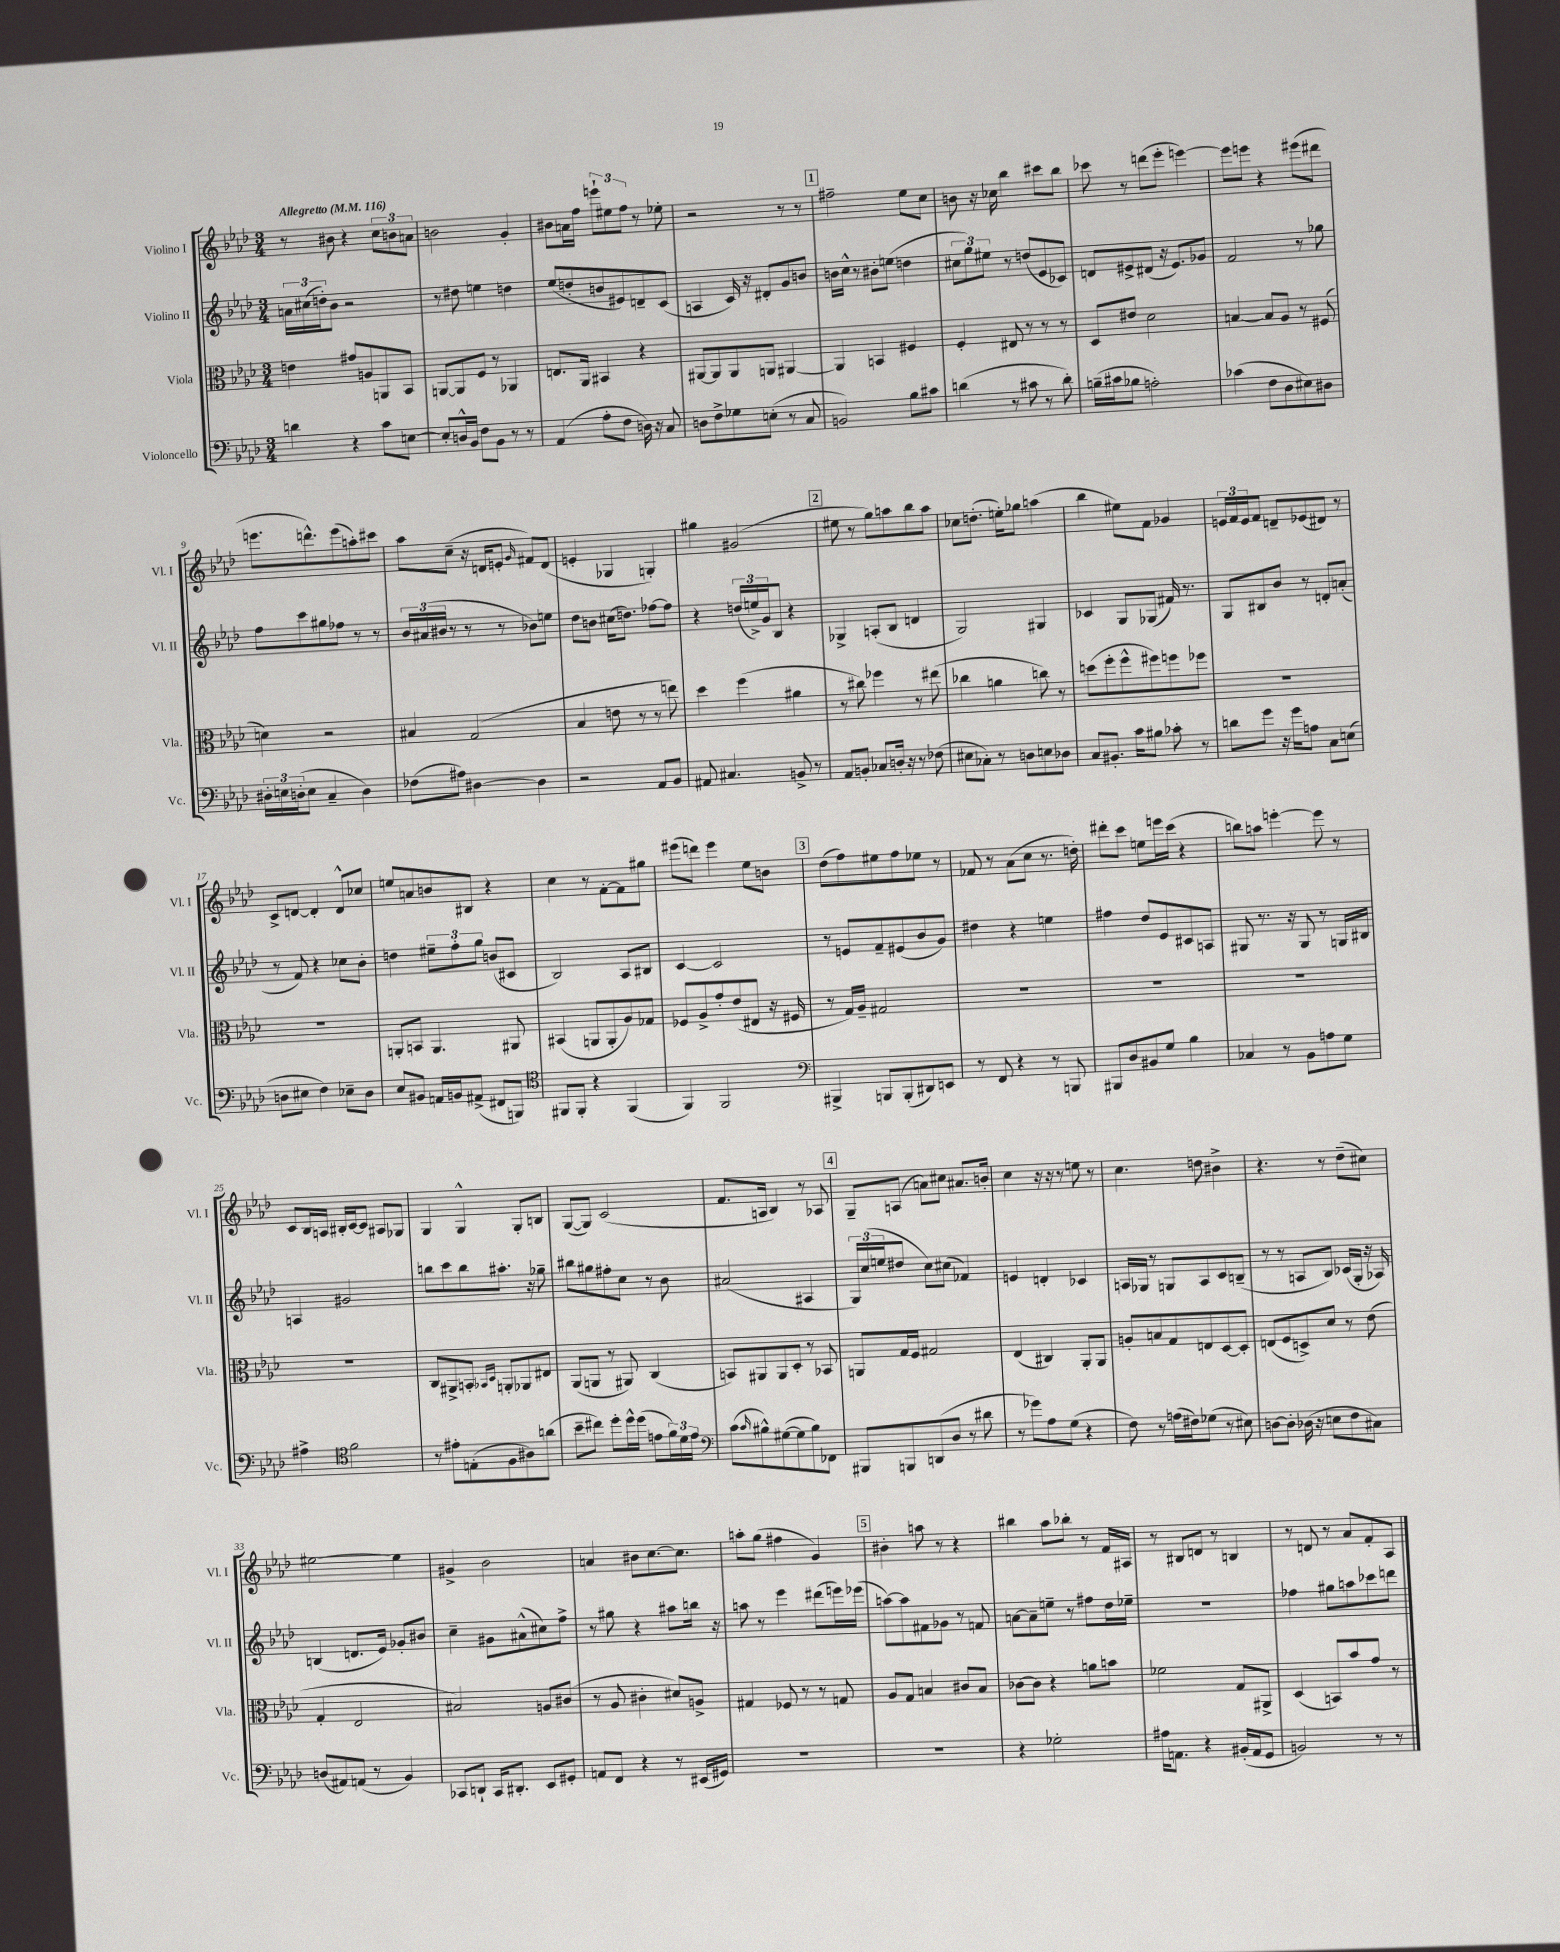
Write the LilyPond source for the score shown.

<<
\new StaffGroup <<
\new Staff = "s0" \with { instrumentName = "Violino I" shortInstrumentName = "Vl. I" } {
    \clef treble \key aes \major \numericTimeSignature \time 3/4 \tempo "Allegretto" 4 = 116
    r8 bis'8 r4 \tuplet 3/2 { c''8 b'8 a'8 } |
    b'2 g'4-. |
    bis'8 a'16 f''16 \tuplet 3/2 { e'''8-! eis''8 f''8 } r8 ees''8-. |
    r2 r8 r8 |
    \mark \markup { \box "1" } fis''2-- ees''8 c''8 |
    b'8 r16 ces''16 bes''4 cis'''8 bes''8 |
    ces'''8 r8 d'''8( ees'''8-. e'''4~) |
    e'''8 e'''8 r4 eis'''8( dis'''8 |
    e'''8. d'''8.-^) e'''8( a''8-.) cis'''8 |
    aes''8 c''8--( r16 d'16 e'8-. \grace { g'16 } fis'8) d'8( |
    e'4-. ges4 g4-.) |
    gis''4 gis'2( |
    \mark \markup { \box "2" } eis''8 r8 g''8) a''8 bes''8 a''8 |
    ces''8 d''8.-.( e''16-.) ges''8 a''4( |
    bes''4 eis''8) f'8 ges'4 |
    \tuplet 3/2 { e'16 f'16 e'16 } f'8 d'8-- ees'8( dis'8) r8 |
    c'8-> d'8~ d'4-. d'8-^ ces''8 |
    e''8 a'8 b'8 bis8 r4 |
    c''4 r8 f'8~-. f'8 gis''8 |
    eis'''8( d'''8) eis'''4 ees''8 b'8 |
    \mark \markup { \box "3" } des''8( f''8) eis''8 f''8 ees''8 r8 |
    fes'8 r8 aes'8( c''8 r8. d''16-.) |
    dis'''8-. c'''8 e''8 e'''16 c'''16( r4 |
    b''8) a''8 e'''4~-. e'''8 r8 |
    c'8 bes16 a16 bis16-. c'16~ c'8 ais8 ges8 |
    g4 g4-^ g8-. b8 |
    g8~( g8) c'2( |
    f'8. a16 bes4) r8 aes8 |
    \mark \markup { \box "4" } g8-- a8( a'8) cis''8 ais'8. b'16-. |
    c''4 r16 r16 r8 e''8 r8 |
    c''4. d''8 bis'4-> |
    r4. r8 des''8--( cis''8) |
    eis''2~ eis''4 |
    gis'4-> bes'2 |
    a'4 bis'8 c''8.~ c''8. |
    a''8-. g''8( fis''4 g'4) |
    \mark \markup { \box "5" } bis'4-. a''8 r8 r4 |
    bis''4 aes''8 bes''8-. r8 f'16 ais16 |
    r8 bis8 d'8 r8 b4 |
    r8 d'8 r8 aes'8 f'8-. aes8 \bar "|." |
}
\new Staff = "s1" \with { instrumentName = "Violino II" shortInstrumentName = "Vl. II" } {
    \clef treble \key aes \major \numericTimeSignature \time 3/4
    \tuplet 3/2 { a'16 cis''16( d''16-.) } bes'8 r2 |
    r8 dis''8 e''4 d''4 |
    ees''8( d''8-. b'8 eis'8) d'8-- c'8( |
    a4 c'16) r16 dis'8-. g'8 b'8 |
    \mark \markup { \box "1" } b'16 c''16-^ r8 bis'8-. e''8( d''4 |
    \tuplet 3/2 { cis''8 g''8) eis''8 } r8 d''8( ees'8 ces'8) |
    d'8 eis'8-> dis'8( r16 eis'8.) ges'8 |
    f'2 r8 ges''8 |
    f''8 c'''8 gis''8 fes''8 r8 r8 |
    \tuplet 3/2 { bes'16 ais'16( bis'16 } r8 r8 r8 bes'8) e''8 |
    des''8 b'8 cis''16( d''8.) fes''8~ fes''8 |
    r4 \tuplet 3/2 { d''16( e''16->) g'16 } bes8 r4 |
    \mark \markup { \box "2" } ges4-> a8-.( bes8 d'4 |
    g2) gis4 |
    ces'4 g8 ges8( fis'16) r8. |
    g8 bis8 bes'8 r8 d'8-. a'8-.( |
    r8 f'8) r4 ces''8 bes'8-. |
    d''4 \tuplet 3/2 { eis''8-- f''8-. g''8 } b'8( cis'8 |
    bes2) aes8 bis8 |
    c'4~ c'2 |
    \mark \markup { \box "3" } r8 e'8 f'8-- eis'8( bes'8 g'8) |
    dis''4 r4 e''4 |
    fis''4 des''8 ees'8 cis'8 a8 |
    gis8 r8. r16 gis8 r8 g16 bis16 |
    a4 gis'2 |
    b''8 c'''8 b''8 ais''8.-. r16 ges''8-- |
    bis''8 gis''8 fis''8-. c''8 r8 bes'8 |
    ais'2( ais4 |
    \mark \markup { \box "4" } \tuplet 3/2 { g16) c''16( e''16 } dis''8 c''8) cis''8( fes'4) |
    e'4 d'4-. ces'4 |
    a16 ges16 r8 g8 a8 c'8 b8--( |
    r8 r8 a8 bes8) ces'16( g16-. r16 aes16) |
    b4( d'8. ees'16) ges'8-. bis'8 |
    c''4-- gis'8 ais'8-^( cis''8) f''8-> |
    r8 gis''8 r4 ais''8 b''16 r16 |
    a''8 r8 ees'''4 dis'''8( e'''16) ees'''16( |
    \mark \markup { \box "5" } a''8~) a''8 fis'8 ges'8 r8 f'8 |
    a'8~ a'8-- e''8-- r8 fis''8 des''16 ees''16-- |
    R2. |
    fes''4 gis''8 a''8 ces'''8 d'''8 \bar "|." |
}
\new Staff = "s2" \with { instrumentName = "Viola" shortInstrumentName = "Vla." } {
    \clef alto \key aes \major \numericTimeSignature \time 3/4
    e'4 gis'8 a8 a,8 bes,8 |
    a,8~ a,8 f8 r8 aes,4 |
    e8. aes,16 bis,4 r4 |
    ais,8~ ais,8 ais,8 a,8 ais,4~ |
    \mark \markup { \box "1" } ais,4 b,4 fis4 |
    f4-. eis8 r8 r8 r8 |
    des8 eis'8 des'2 |
    b4~ b8 aes8 r8 fis8( |
    d'4) r2 |
    bis4 g2( |
    bes4 e'8 r8 r8 e''8) |
    des''4 f''4( ais'4 |
    \mark \markup { \box "2" } r8 cis''8) fes''4 r8 eis''8( |
    ces''4 a'4 c''8) r8 |
    d''8( f''8-. f''8-^ fis''8) f''8 fes''8 |
    R2. |
    R2. |
    a,8-. b,8 a,4. ais,8 |
    bis,4( a,8 a,8-. aes8) ges8 |
    fes8 aes8-> g'8-. ees'8( eis8 r16 fis16 |
    \mark \markup { \box "3" } r8 g16) aes16-- gis2 |
    R2. |
    R2. |
    R2. |
    R2. |
    c8 ais,8-> b,8-. \grace { bes,16 des16 } a,8-. aes,8 eis8 |
    aes,8( a,8 r8 ais,8) c4( |
    b,8) ais,8 ais,8 des8-. r8 bes,8 |
    \mark \markup { \box "4" } a,8 g16 f16 gis2 |
    ees4( cis4) aes,8-. aes,8 |
    a8-. b8 g8 e8 des8~ des8-. |
    e8( f8 d8->) des'8 r8 ees'8( |
    g4-. ees2 |
    bis2) a8 cis'8( |
    r8 aes8 cis'4-. dis'8) a8-> |
    gis4 fes8 r8 r8 g8 |
    \mark \markup { \box "5" } aes8 g8 b4 cis'8 b8 |
    ces'8~ ces'8 r4 a'8 b'8 |
    fes'2 g8 ais,8-> |
    des4( b,8) bes'8 g'8 r8 \bar "|." |
}
\new Staff = "s3" \with { instrumentName = "Violoncello" shortInstrumentName = "Vc." } {
    \clef bass \key aes \major \numericTimeSignature \time 3/4
    d'4 r4 c'8 e8~ |
    e8-. d16-^ bes,16 f8 bes,8 r8 r8 |
    aes,4( aes8-. f8 d16) r16 c8 |
    d8 f8-> ges8 e8-.( r8 c8 |
    \mark \markup { \box "1" } b,2) bes8 cis'8 |
    d'4( r8 cis'8 r8 d'8-.) |
    b16--( cis'16 bes8 a2-.) |
    ces'4( f8 des8 eis8) dis8 |
    \tuplet 3/2 { dis16-. e16 d16-.( } e8 c4-- d4) |
    fes8( ais8) dis4~ dis4 |
    r2 aes,8 bes,8 |
    ais,8 cis4. b,8-> r8 |
    \mark \markup { \box "2" } aes,8 b,8-. ces8 d16-. r16 r8 fes8( |
    eis8 ces8-.) r8 d8 e8 des8 |
    c8 bis,8.-. c'16 bis8 ces'8-. r8 |
    d'8 g'8 r16 g'16 a8 c8 e8( |
    d8 eis8 f4) ees8-- d8 |
    ees8 bis,8 a,16 b,16 ais,8->( fis,8 b,,8) |
    \clef tenor fis,8 fis,8-. r4 fis,4( |
    f,4) f,2 |
    \mark \markup { \box "3" } \clef bass bis,,4-> b,,8 b,,8-.( dis,8) e,8 |
    r8 f,8 r4 r8 b,,8 |
    bis,,8 des8 bis,8 g8 bes4 |
    ces4 r8 bes,8 a8 g8 |
    ais4-> \clef tenor f'2 |
    r8 eis'8-. e8-.( f8 ais8) a'8( |
    bes'8-- cis''8) des''8-. des''16-^ des''16( e'8 \tuplet 3/2 { f'16) des'16 e'16 } |
    \clef bass c'8( \grace { c'16 } bis8-^) gis8~( gis8 bis8) fes,8 |
    \mark \markup { \box "4" } bis,,8 b,,8 d,8( des8 r8 dis'8 |
    r8 ges'8) aes8 g8( r4 |
    f8) r8 a16( fis16) ges8( r8 eis8) |
    d8~ d8-. des16( r16 e8 f8 cis8) |
    d8( ais,8) a,8( r8 bes,4) |
    ces,8 d,8-! ces,16 dis,8.-. ees,8 gis,8-. |
    a,8 f,8 r4 r8 eis,16( gis,16) |
    R2. |
    \mark \markup { \box "5" } R2. |
    r4 ges2-. |
    ais16 a,8. r4 bis,16-.( a,16 g,8 |
    b,2) r8 r8 \bar "|." |
}
>>
>>
